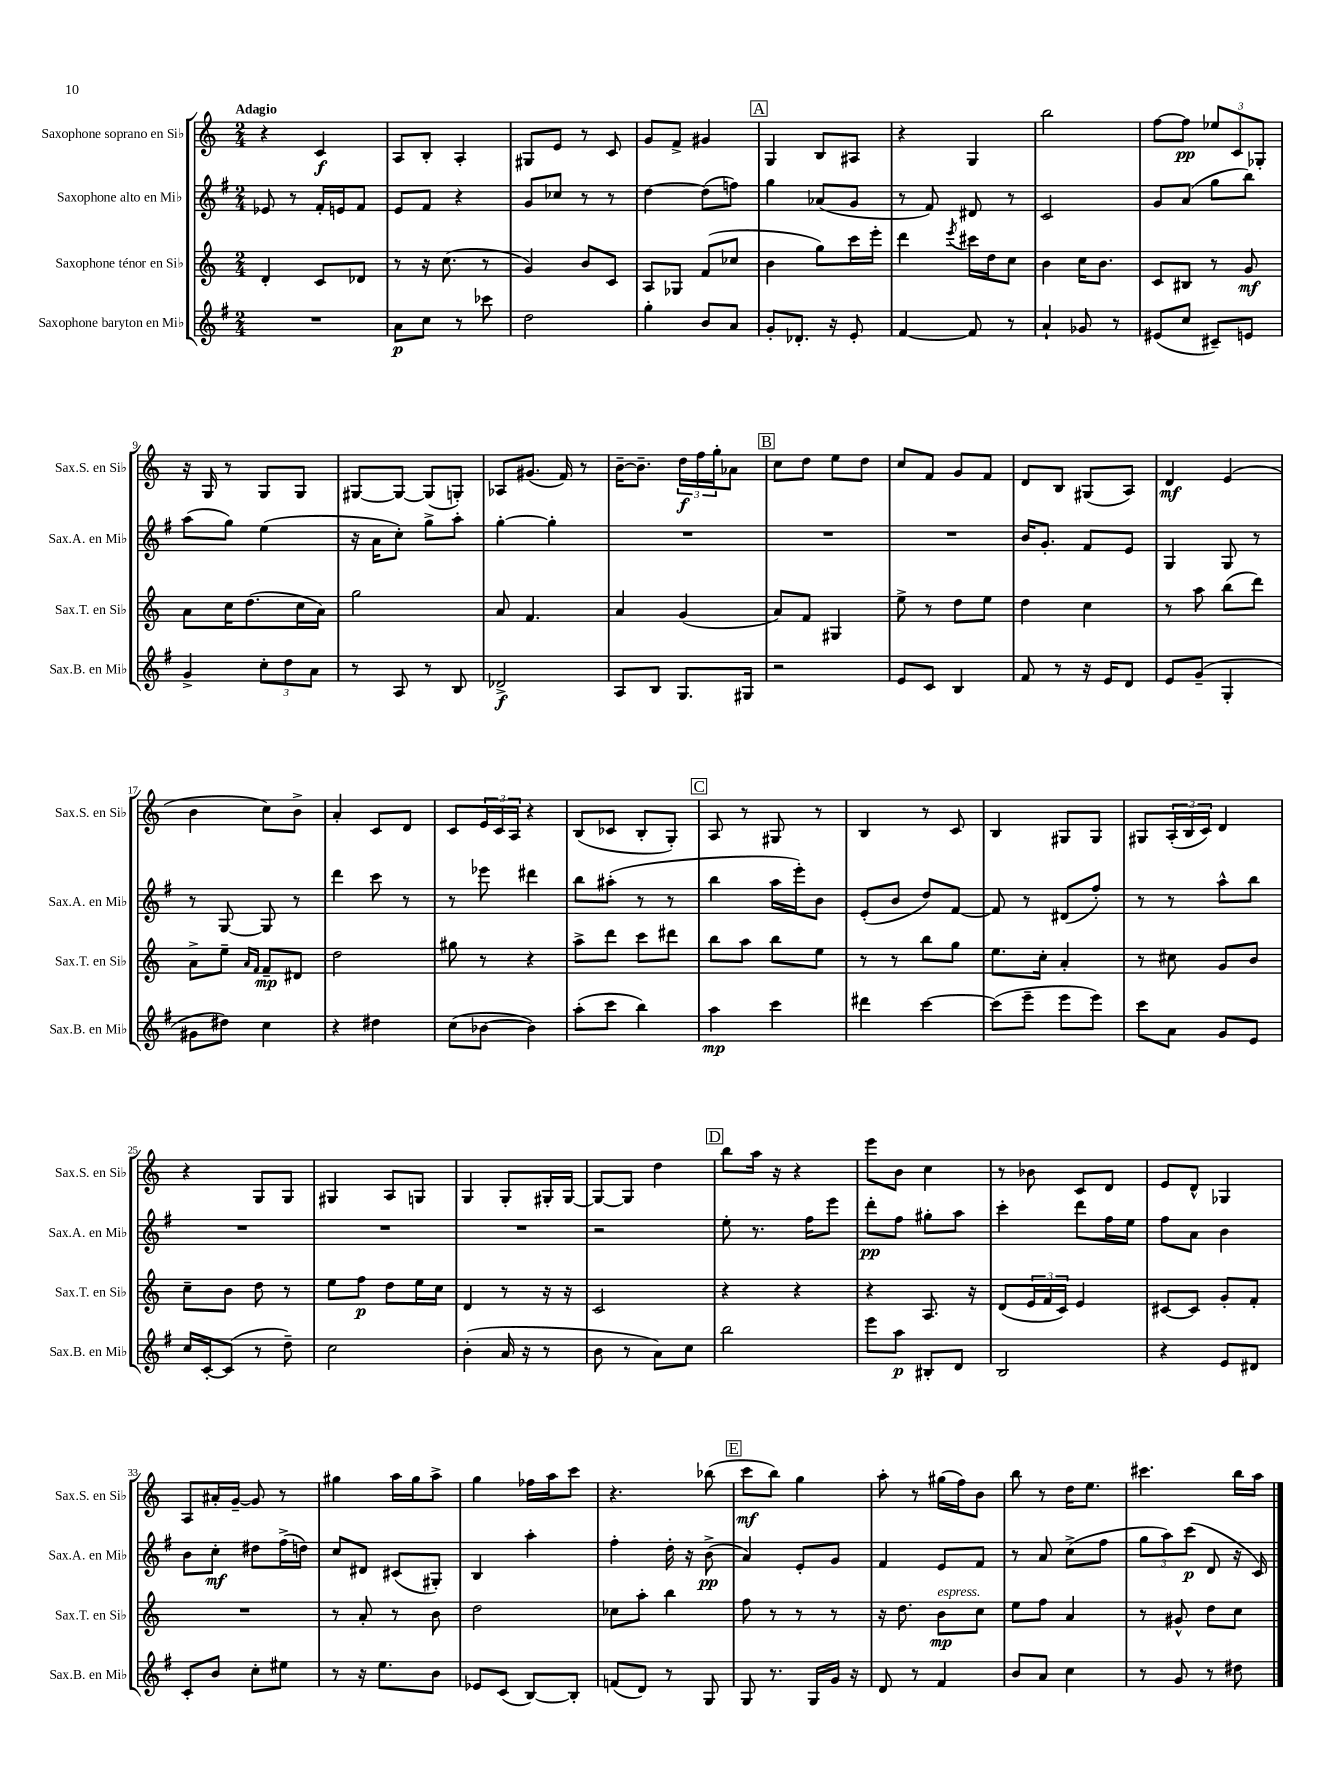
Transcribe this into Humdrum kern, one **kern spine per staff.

**kern	**dynam	**kern	**dynam	**kern	**dynam	**kern	**dynam
*part4	*part4	*part3	*part3	*part2	*part2	*part1	*part1
*staff4	*staff4	*staff3	*staff3	*staff2	*staff2	*staff1	*staff1
*I"Saxophone baryton en Mi♭	*	*I"Saxophone ténor en Si♭	*	*I"Saxophone alto en Mi♭	*	*I"Saxophone soprano en Si♭	*
*I'Sax.B. en Mi♭	*	*I'Sax.T. en Si♭	*	*I'Sax.A. en Mi♭	*	*I'Sax.S. en Si♭	*
*clefG2	*	*clefG2	*	*clefG2	*	*clefG2	*
*k[f#]	*	*k[]	*	*k[f#]	*	*k[]	*
*M2/4	*	*M2/4	*	*M2/4	*	*M2/4	*
=1	=1	=1	=1	=1	=1	=1	=1
!	!	!	!	!	!	!LO:TX:a:B:t=Adagio	!
2r	.	4d'/	.	8e-X/	.	4r	.
.	.	.	.	8r	.	.	.
.	.	8c/L	.	16f#'/LL	.	4c/	f
.	.	.	.	16en/J	.	.	.
.	.	8d-X/J	.	8f#/J	.	.	.
=2	=2	=2	=2	=2	=2	=2	=2
8a\L	p	8r	.	8e/L	.	8A/L	.
8cc\J	.	16r	.	8f#/J	.	8B'/J	.
.	.	(8.cc\	.	.	.	.	.
8r	.	.	.	4r	.	4A'/	.
8ccc-X\	.	8r	.	.	.	.	.
=3	=3	=3	=3	=3	=3	=3	=3
2dd\	.	4g/)	.	8g/L	.	8G#X/L	.
.	.	.	.	8cc-X/J	.	8e/J	.
.	.	8b/L	.	8r	.	8r	.
.	.	8c/J	.	8r	.	8c/	.
=4	=4	=4	=4	=4	=4	=4	=4
4gg'\	.	8A/L	.	[4dd\	.	8g/L	.
.	.	8G-X/J	.	.	.	8f^/J	.
8b/L	.	(8f/L	.	(8dd\L]	.	4g#X/	.
8a/J	.	8cc-X/J	.	8ffn\J)	.	.	.
!!LO:REH:place=s1:t=A
=5	=5	=5	=5	=5	=5	=5	=5
8g'/L	.	4b\	.	4gg\	.	4G/	.
8.d-X'/J	.	.	.	.	.	.	.
.	.	8gg\L)	.	(8a-X/L	.	8B/L	.
16r	.	.	.	.	.	.	.
8e'/	.	16ccc\L	.	8g/J	.	8A#X/J	.
.	.	16eee'\JJ	.	.	.	.	.
=6	=6	=6	=6	=6	=6	=6	=6
[4f#/	.	4ddd\	.	8r	.	4r	.
.	.	.	.	8f#/)	.	.	.
.	.	8qeee/	.	.	.	.	.
8f#/]	.	16ccc#X\LL	.	8d#X/	.	4G/	.
.	.	16dd\J	.	.	.	.	.
8r	.	8cc\J	.	8r	.	.	.
=7	=7	=7	=7	=7	=7	=7	=7
4a`/	.	4b\	.	2c/	.	2bb\	.
8g-X/	.	16cc\KL	.	.	.	.	.
.	.	8.b\J	.	.	.	.	.
8r	.	.	.	.	.	.	.
=8	=8	=8	=8	=8	=8	=8	=8
(8e#X/L	.	8c/L	.	8g/L	.	[8ff\L	.
8cc/J	.	8B#X/J	.	(8a/J	.	8ff\J]	pp
8c#X~/L)	.	8r	.	8gg\L	.	12ee-X/L	.
.	.	.	.	.	.	12c/	.
8en/J	.	8g/	mf	8bb\J)	.	.	.
.	.	.	.	.	.	12G-X'/J	.
!!LO:LB:g=z
=9	=9	=9	=9	=9	=9	=9	=9
4g^/	.	8a\L	.	(8aa\L	.	16r	.
.	.	.	.	.	.	16G/	.
.	.	16cc\K	.	8gg\J)	.	8r	.
.	.	(8.dd\	.	.	.	.	.
12cc'\L	.	.	.	(4ee\	.	8G/L	.
12dd\	.	.	.	.	.	.	.
.	.	16cc\L	.	.	.	8G/J	.
12a\J	.	.	.	.	.	.	.
.	.	16a\JJ)	.	.	.	.	.
=10	=10	=10	=10	=10	=10	=10	=10
8r	.	2gg\	.	16r	.	[8G#X/L	.
.	.	.	.	16a\KL	.	.	.
8A/	.	.	.	8cc'\J)	.	8G#/J_	.
8r	.	.	.	8gg^\L	.	(8G#/L]	.
8B/	.	.	.	8aa'\J	.	8Gn'/J)	.
=11	=11	=11	=11	=11	=11	=11	=11
2d-X^/	f	8a/	.	[4gg'\	.	8A-X/L	.
.	.	4.f/	.	.	.	(8.g#X/J	.
.	.	.	.	4gg'\]	.	.	.
.	.	.	.	.	.	16f/)	.
.	.	.	.	.	.	8r	.
=12	=12	=12	=12	=12	=12	=12	=12
8A/L	.	4a/	.	2r	.	[16b~\KL	.
.	.	.	.	.	.	8.b~\J]	.
8B/J	.	.	.	.	.	.	.
8.G/L	.	(4g/	.	.	.	24dd\LL	f
.	.	.	.	.	.	24ff\	.
.	.	.	.	.	.	24gg'\J	.
.	.	.	.	.	.	8a-X\J	.
16G#X/Jk	.	.	.	.	.	.	.
!!LO:REH:place=s1:t=B
=13	=13	=13	=13	=13	=13	=13	=13
2r	.	8a/L)	.	2r	.	8cc\L	.
.	.	8f/J	.	.	.	8dd\J	.
.	.	4G#X/	.	.	.	8ee\L	.
.	.	.	.	.	.	8dd\J	.
=14	=14	=14	=14	=14	=14	=14	=14
8e/L	.	8ee^\	.	2r	.	8cc/L	.
8c/J	.	8r	.	.	.	8f/J	.
4B/	.	8dd\L	.	.	.	8g/L	.
.	.	8ee\J	.	.	.	8f/J	.
=15	=15	=15	=15	=15	=15	=15	=15
8f#/	.	4dd\	.	16b/KL	.	8d/L	.
.	.	.	.	8.g'/J	.	.	.
8r	.	.	.	.	.	8B/J	.
16r	.	4cc\	.	8f#/L	.	(8G#X/L	.
16e/KL	.	.	.	.	.	.	.
8d/J	.	.	.	8e/J	.	8A/J)	.
=16	=16	=16	=16	=16	=16	=16	=16
8e/L	.	8r	.	4G/	.	4d/	mf
(8g~/J	.	8aa\	.	.	.	.	.
4G'/	.	(8bb\L	.	8G/	.	(4e/	.
.	.	8ddd\J)	.	8r	.	.	.
!!LO:LB:g=z
=17	=17	=17	=17	=17	=17	=17	=17
8g#X\L	.	8a^\L	.	8r	.	4b\	.
8dd#X\J)	.	8ee~\J	.	[8G/	.	.	.
.	.	16qqa/LL	.	.	.	.	.
.	.	16qqf/JJ	.	.	.	.	.
4cc\	.	8f~/L	mp	8G/]	.	8cc\L)	.
.	.	8d#X/J	.	8r	.	8b^\J	.
=18	=18	=18	=18	=18	=18	=18	=18
4r	.	2dd\	.	4ddd\	.	4a'/	.
4dd#X\	.	.	.	8ccc\	.	8c/L	.
.	.	.	.	8r	.	8d/J	.
=19	=19	=19	=19	=19	=19	=19	=19
(8cc\L	.	8gg#X\	.	8r	.	8c/L	.
[8b-X\J	.	8r	.	8eee-X\	.	24e/L	.
.	.	.	.	.	.	24c/	.
.	.	.	.	.	.	24A/JJ	.
4b-\])	.	4r	.	4ddd#X\	.	4r	.
=20	=20	=20	=20	=20	=20	=20	=20
(8aa'\L	.	8aa^\L	.	8bb\L	.	(8B/L	.
8ccc\J	.	8ddd\J	.	(8aa#X'\J	.	8c-X/J	.
4bb\)	.	8ccc\L	.	8r	.	8B'/L	.
.	.	8ddd#X\J	.	8r	.	8G'/J)	.
!!LO:REH:place=s1:t=C
=21	=21	=21	=21	=21	=21	=21	=21
4aa\	mp	8bb\L	.	4bb\	.	8A/	.
.	.	8aa\J	.	.	.	8r	.
4ccc\	.	8bb\L	.	16aa\LL	.	8G#X/	.
.	.	.	.	16eee'\J)	.	.	.
.	.	8ee\J	.	8b\J	.	8r	.
=22	=22	=22	=22	=22	=22	=22	=22
4ddd#X\	.	8r	.	(8e'/L	.	4B/	.
.	.	8r	.	8b/J	.	.	.
[4ccc\	.	8bb\L	.	8dd/L)	.	8r	.
.	.	8gg\J	.	[8f#/J	.	8c/	.
=23	=23	=23	=23	=23	=23	=23	=23
(8ccc\L]	.	8.ee\L	.	8f#/]	.	4B/	.
8eee~\J	.	.	.	8r	.	.	.
.	.	16cc'\Jk	.	.	.	.	.
8eee\L	.	4a'/	.	(8d#X/L	.	8G#X/L	.
8eee\J)	.	.	.	8ff#'/J)	.	8G#/J	.
=24	=24	=24	=24	=24	=24	=24	=24
8ccc\L	.	8r	.	8r	.	8G#X/L	.
8a\J	.	8cc#X\	.	8r	.	(24A'/L	.
.	.	.	.	.	.	24B/	.
.	.	.	.	.	.	24c/JJ)	.
8g/L	.	8g/L	.	8aa^^\L	.	4d/	.
8e/J	.	8b/J	.	8bb\J	.	.	.
!!LO:LB:g=z
=25	=25	=25	=25	=25	=25	=25	=25
16cc/LL	.	8cc~\L	.	2r	.	4r	.
[16c'/J	.	.	.	.	.	.	.
(8c/J]	.	8b\J	.	.	.	.	.
8r	.	8dd\	.	.	.	8G/L	.
8dd~\)	.	8r	.	.	.	8G/J	.
=26	=26	=26	=26	=26	=26	=26	=26
2cc\	.	8ee\L	.	2r	.	4G#X/	.
.	.	8ff\J	p	.	.	.	.
.	.	8dd\L	.	.	.	8A/L	.
.	.	16ee\L	.	.	.	8Gn/J	.
.	.	16cc\JJ	.	.	.	.	.
=27	=27	=27	=27	=27	=27	=27	=27
(4b'\	.	4d/	.	2r	.	4G/	.
16a/	.	8r	.	.	.	8G'/L	.
16r	.	.	.	.	.	.	.
8r	.	16r	.	.	.	16G#X'/L	.
.	.	16r	.	.	.	[16G#/JJ	.
=28	=28	=28	=28	=28	=28	=28	=28
8b\	.	2c/	.	2r	.	8G#/L_	.
8r	.	.	.	.	.	8G#/J]	.
8a\L)	.	.	.	.	.	4dd\	.
8cc\J	.	.	.	.	.	.	.
!!LO:REH:place=s1:t=D
=29	=29	=29	=29	=29	=29	=29	=29
2bb\	.	4r	.	8ee'\	.	8bb\L	.
.	.	.	.	8.r	.	16aa\Jk	.
.	.	.	.	.	.	16r	.
.	.	4r	.	.	.	4r	.
.	.	.	.	16ff#\KL	.	.	.
.	.	.	.	8eee\J	.	.	.
=30	=30	=30	=30	=30	=30	=30	=30
8eee\L	.	4r	.	8ddd'\L	pp	8eee\L	.
8aa\J	p	.	.	8ff#\J	.	8b\J	.
8B#X'/L	.	8.A/	.	8gg#X'\L	.	4cc\	.
8d/J	.	.	.	8aa\J	.	.	.
.	.	16r	.	.	.	.	.
=31	=31	=31	=31	=31	=31	=31	=31
2B/	.	(8d/L	.	4ccc'\	.	8r	.
.	.	24e/L	.	.	.	8b-X\	.
.	.	24f/	.	.	.	.	.
.	.	24c/JJ)	.	.	.	.	.
.	.	4e/	.	8ddd\L	.	8c/L	.
.	.	.	.	16ff#\L	.	8d/J	.
.	.	.	.	16ee\JJ	.	.	.
=32	=32	=32	=32	=32	=32	=32	=32
4r	.	[8c#X/L	.	8ff#\L	.	8e/L	.
.	.	8c#/J]	.	8a\J	.	8d^^/J	.
8e/L	.	8g'/L	.	4b\	.	4G-X/	.
8d#X/J	.	8f'/J	.	.	.	.	.
!!LO:LB:g=z
=33	=33	=33	=33	=33	=33	=33	=33
8c'/L	.	2r	.	8b\L	.	8A/L	.
8b/J	.	.	.	8cc'\J	mf	16a#X'/L	.
.	.	.	.	.	.	[16g~/JJ	.
8cc'\L	.	.	.	8dd#X\L	.	8g/]	.
8ee#X\J	.	.	.	(16ff#^\L	.	8r	.
.	.	.	.	16ddn\JJ)	.	.	.
=34	=34	=34	=34	=34	=34	=34	=34
8r	.	8r	.	8cc/L	.	4gg#X\	.
16r	.	8a'/	.	8d#X/J	.	.	.
8.ee\L	.	.	.	.	.	.	.
.	.	8r	.	(8c#X/L	.	16aa\LL	.
.	.	.	.	.	.	16gg#\J	.
8b\J	.	8b\	.	8G#X'/J)	.	8aa^\J	.
=35	=35	=35	=35	=35	=35	=35	=35
8e-X/L	.	2dd\	.	4B/	.	4gg\	.
(8c/J	.	.	.	.	.	.	.
[8B/L)	.	.	.	4aa'\	.	16ff-X\LL	.
.	.	.	.	.	.	16aa\J	.
8B'/J]	.	.	.	.	.	8ccc\J	.
=36	=36	=36	=36	=36	=36	=36	=36
(8fn/L	.	8cc-X\L	.	4ff#'\	.	4.r	.
8d/J)	.	8aa'\J	.	.	.	.	.
8r	.	4bb\	.	16dd'\	.	.	.
.	.	.	.	16r	.	.	.
8G/	.	.	.	(8b^\	pp	(8bb-X\	.
!!LO:REH:place=s1:t=E
=37	=37	=37	=37	=37	=37	=37	=37
8G/	.	8ff\	.	4a/)	.	8ccc\L	mf
8.r	.	8r	.	.	.	8bb\J)	.
.	.	8r	.	8e'/L	.	4gg\	.
16G/LL	.	.	.	.	.	.	.
16g/JJ	.	8r	.	8g/J	.	.	.
16r	.	.	.	.	.	.	.
=38	=38	=38	=38	=38	=38	=38	=38
8d/	.	16r	.	4f#/	.	8aa'\	.
.	.	8.dd\	.	.	.	.	.
8r	.	.	.	.	.	8r	.
!	!	!LO:TX:a:i:t=espress.	!	!	!	!	!
4f#/	.	8b\L	mp	8e/L	.	(16gg#X\LL	.
.	.	.	.	.	.	16ff\J)	.
.	.	8cc\J	.	8f#/J	.	8b\J	.
=39	=39	=39	=39	=39	=39	=39	=39
8b/L	.	8ee\L	.	8r	.	8bb\	.
8a/J	.	8ff\J	.	8a/	.	8r	.
4cc\	.	4a/	.	(8cc^\L	.	16dd\KL	.
.	.	.	.	.	.	8.ee\J	.
.	.	.	.	8ff#\J	.	.	.
=40	=40	=40	=40	=40	=40	=40	=40
8r	.	8r	.	12gg\L	.	4.ccc#X\	.
.	.	.	.	12aa\)	.	.	.
8g/	.	8g#X^^/	.	.	.	.	.
.	.	.	.	(12ccc\J	p	.	.
8r	.	8dd\L	.	8d/	.	.	.
8dd#X\	.	8cc\J	.	16r	.	16bb\LL	.
.	.	.	.	16c/)	.	16aa\JJ	.
==	==	==	==	==	==	==	==
*-	*-	*-	*-	*-	*-	*-	*-
